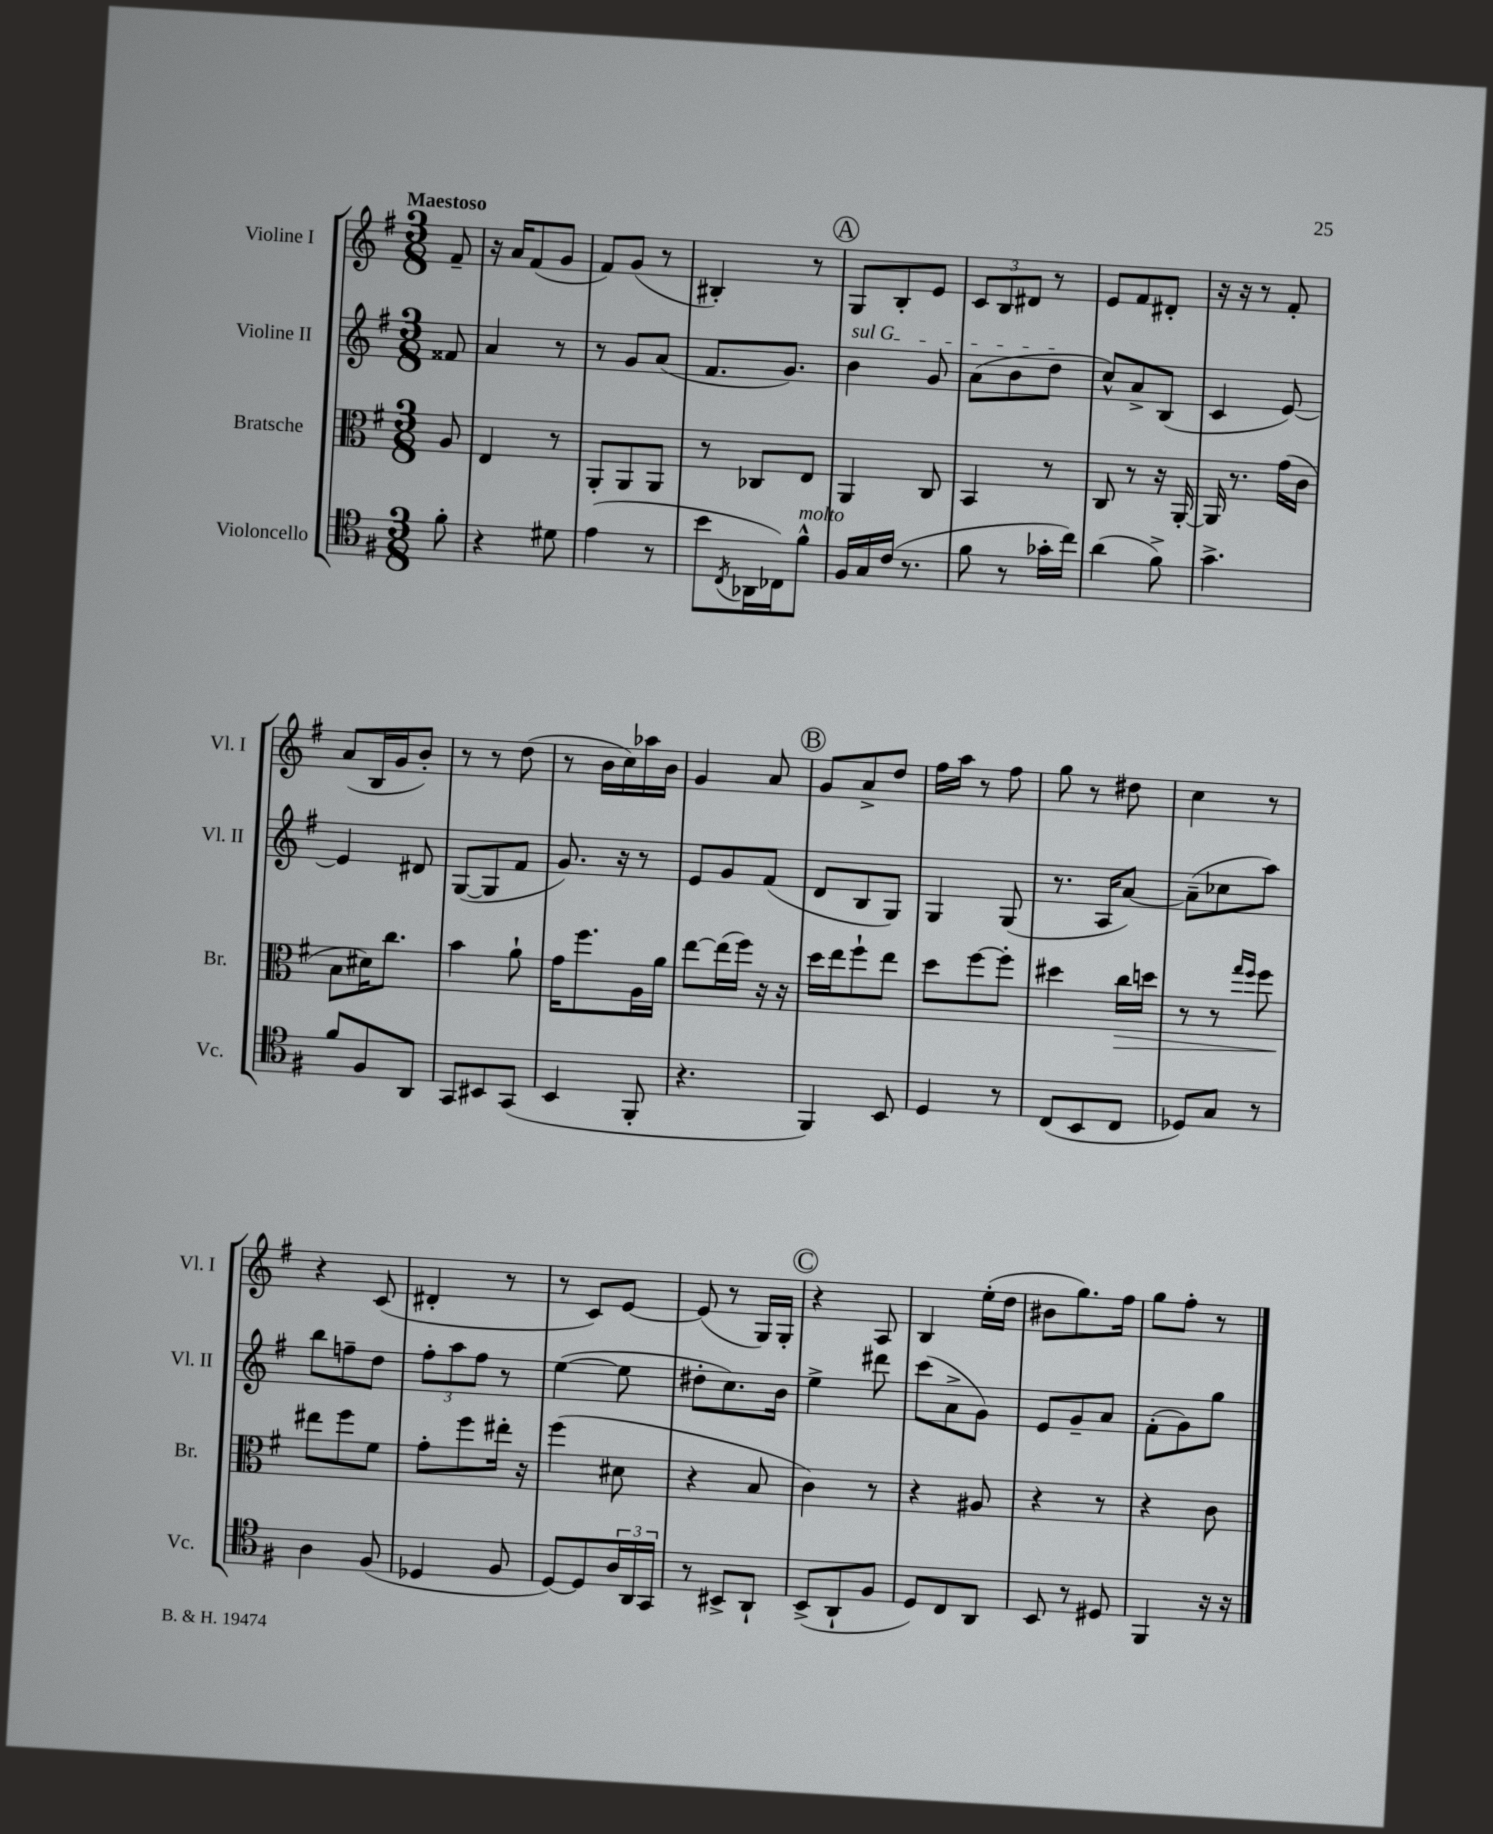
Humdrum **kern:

**kern	**kern	**kern	**kern
*staff4	*staff3	*staff2	*staff1
*clefC4	*clefC3	*clefG2	*clefG2
*k[f#]	*k[f#]	*k[f#]	*k[f#]
*M3/8	*M3/8	*M3/8	*M3/8
8f#'	8A	8f##	8f#~
=	=	=	=
4r	4E	4a	16r
.	.	.	16a
.	.	.	(8f#
8d#	8r	8r	8g
=	=	=	=
(4e	8AA'	8r	8f#)
.	8AA	8g	(8g
8r	8AA	(8a	8r
=	=	=	=
8b	8r	8.f#	4B#')
8qC	.	.	.
16AA-	8C-	.	.
16C-)	.	8.g)	.
8f#^^	8E	.	8r
=	=	=	=
16F#	4AA	4b	8G
16G	.	.	.
(16c	.	.	8B'
8.r	.	.	.
.	8C	8g	8e
=	=	=	=
8f#	4BB	(8a	12c
.	.	.	12B
8r	.	8b	.
.	.	.	12d#
16g-'	8r	8dd	8r
16cc)	.	.	.
=	=	=	=
(4a	8C	8cc^^)	8e
.	8r	8a^	8f#
8f#^)	16r	(8B	8d#'
.	[16AA'	.	.
=	=	=	=
4.g^	16AA]	4c	16r
.	8.r	.	16r
.	.	.	8r
.	(16g	[8e)	8f#'
.	16c	.	.
=	=	=	=
8f#	8B	4e]	(8a
8F#	16d#)	.	16B
.	8.cc	.	16g
8AA	.	8d#	8b')
=	=	=	=
8GG	4b	([8G	8r
8BB#	.	8G]	8r
(8GG	8a`	8f#	(8dd
=	=	=	=
4BB	16g	8.g)	8r
.	8.ff#	.	.
.	.	.	16b
.	.	16r	16cc)
8FF#'	16A	8r	16aa-
.	16a	.	16b
=	=	=	=
4.r	[8ee	8e	4g
.	(16ee]	8g	.
.	16ff#)	.	.
.	16r	(8f#	8a
.	16r	.	.
=	=	=	=
4FF#)	16dd	8d	8g
.	16ee	.	.
.	8ff#`	8B	8a^
8BB	8ee	8G)	8dd
=	=	=	=
4D	8dd	4G	16ff#
.	.	.	16aa
.	[8ff#	.	8r
8r	8ff#']	(8G	8ff#
=	=	=	=
(8C	4dd#	8.r	8gg
8BB	.	.	8r
.	.	16A	.
8C	16cc	[8a)	8dd#
.	16dd	.	.
=	=	=	=
8D-)	8r	(8a~]	4cc
8G	8r	8cc-	.
.	16qqgg	.	.
.	16qqff#	.	.
8r	8ff#	8aa)	8r
=	=	=	=
4A	8ee#	8bb	4r
.	8ff#	8ff~	.
(8F#	8f#	8dd	(8c
=	=	=	=
4D-	8g'	12ff#'	4d#'
.	.	12aa	.
.	8ff#	.	.
.	.	12ff#	.
8F#	16ee#'	8r	8r
.	16r	.	.
=	=	=	=
[8D)	(4ff#	([4ee	8r
8D]	.	.	8c)
24A	8d#	8ee]	[8e
24AA	.	.	.
24GG	.	.	.
=	=	=	=
8r	4r	8dd#'	(8e]
8BB#^	.	8.cc)	8r
8AA`	8B	.	16G)
.	.	16b	16G'
=	=	=	=
(8BB^	4c)	4ee^	4r
8AA`	.	.	.
8F#	8r	8ddd#	8A
=	=	=	=
8D)	4r	(8ccc	4B
8C	.	8a^	.
8AA	8A#	8g)	(16ee'
.	.	.	16dd
=	=	=	=
8BB	4r	8e	8b#
8r	.	8g~	8.gg)
8D#	8r	8a	.
.	.	.	16ff#
=	=	=	=
4FF#	4r	(8f#'	8gg
.	.	8g)	8ff#'
16r	8c	8gg	8r
16r	.	.	.
==	==	==	==
*-	*-	*-	*-
